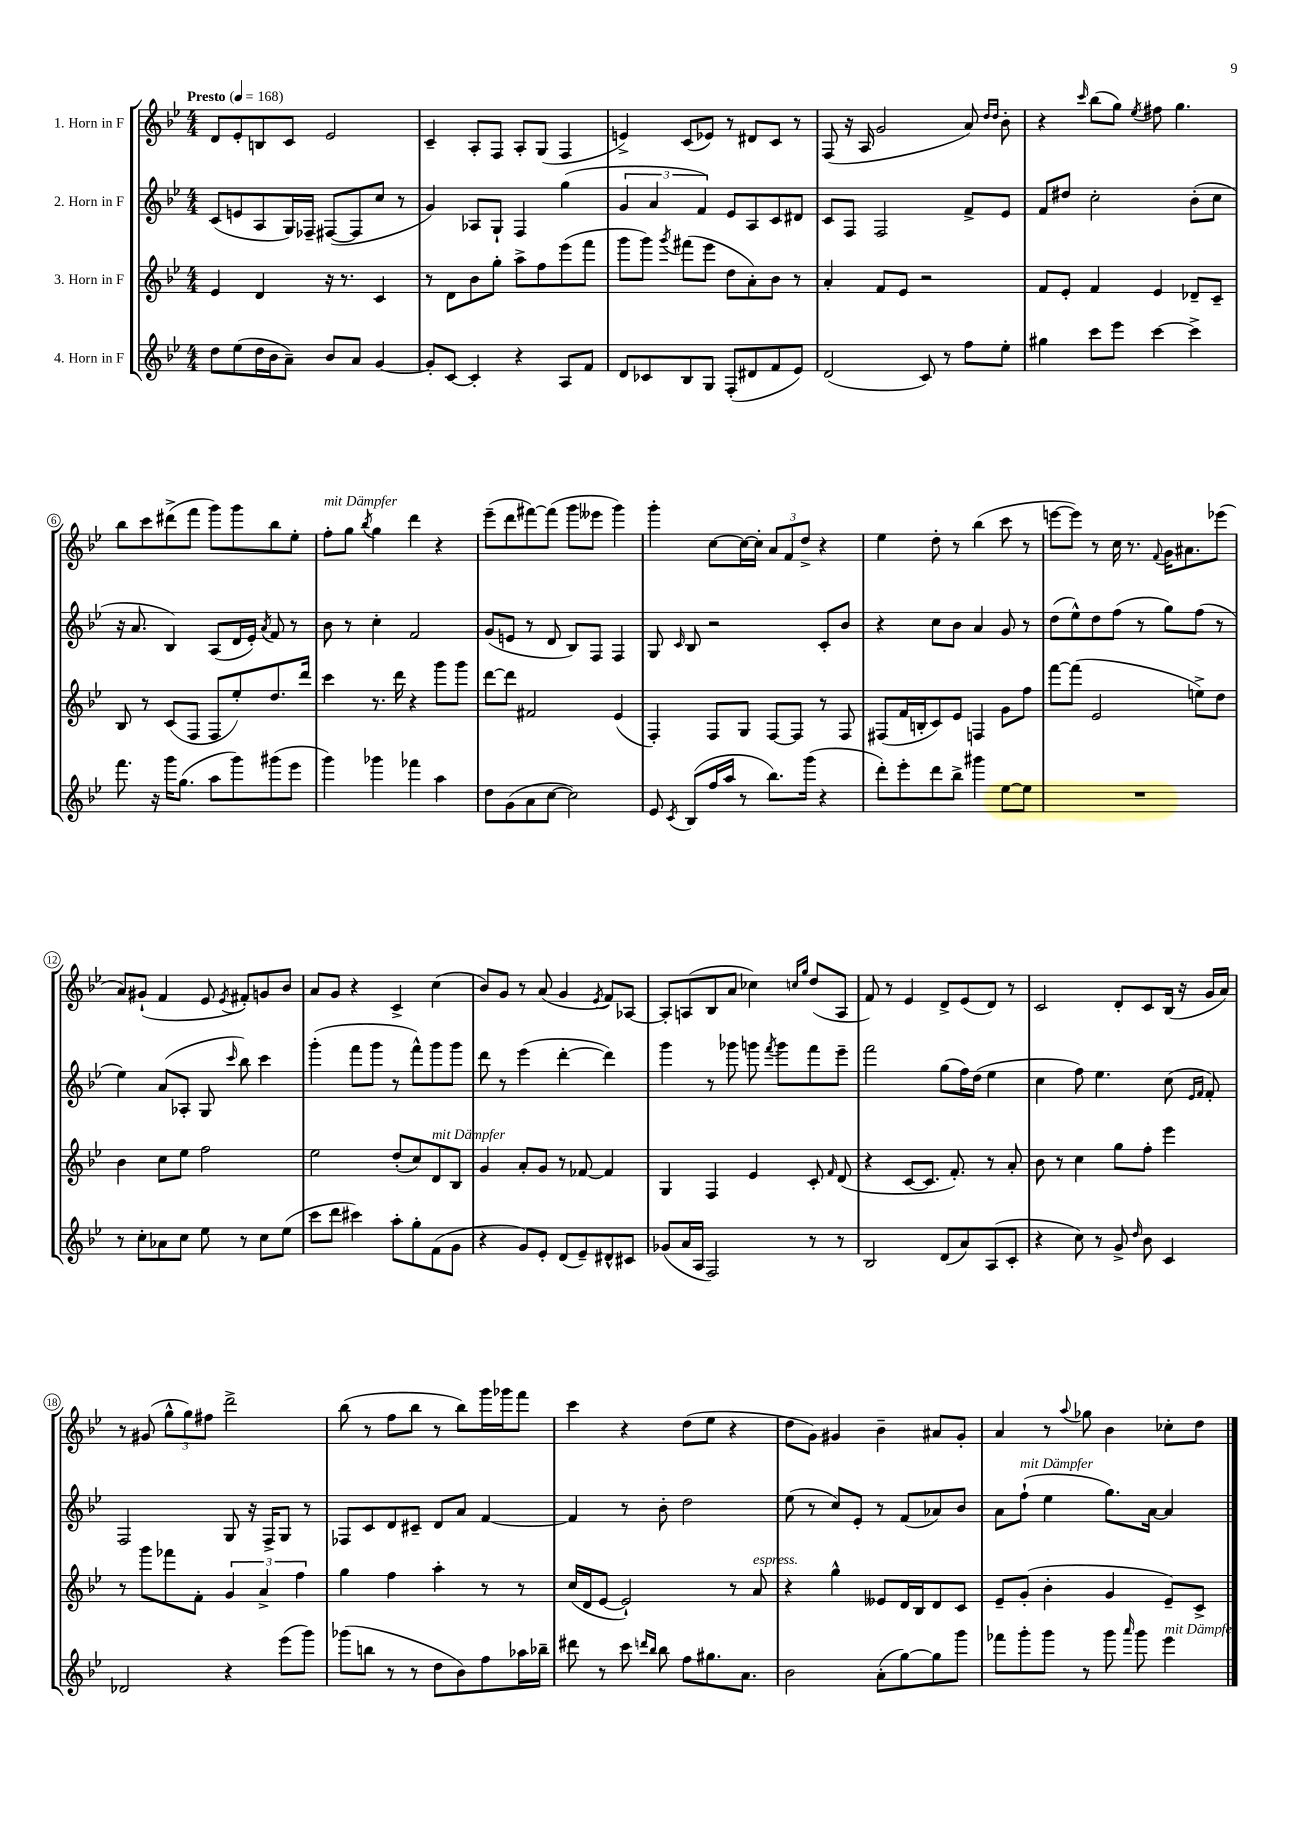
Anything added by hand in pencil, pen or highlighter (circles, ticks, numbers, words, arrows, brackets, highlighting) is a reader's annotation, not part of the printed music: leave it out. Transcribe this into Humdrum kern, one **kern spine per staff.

**kern	**kern	**kern	**kern
*staff4	*staff3	*staff2	*staff1
*clefG2	*clefG2	*clefG2	*clefG2
*k[b-e-]	*k[b-e-]	*k[b-e-]	*k[b-e-]
*M4/4	*M4/4	*M4/4	*M4/4
*MM168	*MM168	*MM168	*MM168
8dd\L	4e-/	(8c/L	8d/L
(8ee-\	.	8e/	8e-'/
16dd\L	4d/	8A/	8B/
16b-\J	.	.	.
8a~\J)	.	16G/L)	8c/J
.	.	16F-~/JJ	.
8b-/L	16r	([8F#/L	2e-/
.	8.r	.	.
8a/J	.	8F#/]	.
[4g/	4c/	8cc/J	.
.	.	8r	.
=	=	=	=
8g'/]L	8r	4g/)	4c~/
[8c/J	8d\L	.	.
4c'/]	8b-\	8A-/L	8A'/L
.	8gg'\J	8G`/J	8F/J
4r	8aa^\L	4F/	8A'/L
.	8ff\	.	(8G/J
8A/L	(8eee-\	(4gg\	4F/
8f/J	8fff\J	.	.
=	=	=	=
8d/L	8ggg\L	6g/	4e^/)
8c-/	8ggg\J)	.	.
.	.	6a/	.
.	8qggg/	.	.
8B-/	(8fff#\L	.	(8c/L
.	.	6f/)	.
8G/J	8eee-\J	.	8e-/J)
(8F'/L	8dd\L	8e-/L	8r
8d#/	8a'\)	8A/	8d#/L
8f/	8b-\J	8c/	8c/J
8e-/J)	8r	8d#/J	8r
=	=	=	=
(2d/	4a'/	8c/L	(8F/
.	.	8F/J	16r
.	.	.	16A/
.	8f/L	2F/	2g/
.	8e-/J	.	.
8c/)	2r	.	.
8r	.	.	.
8ff\L	.	8f^/L	8a/)
.	.	.	16qqdd/LL
.	.	.	16qqdd/JJ
8ee-'\J	.	8e-/J	8b-'\
=	=	=	=
4gg#\	8f/L	8f/L	4r
.	8e-'/J	8dd#/J	.
.	.	.	16qqccc/
8ccc\L	4f/	2cc'\	(8bb-\L
8eee-\J	.	.	8gg\J)
.	.	.	8qee-/
[4ccc\	4e-/	.	8ff#\
.	.	.	4.gg\
4ccc^\]	8d-~/L	(8b-'\L	.
.	8c~/J	8cc\J	.
=	=	=	=
8.fff\	8B-/	16r	8bb-\L
.	.	8.a/	.
.	8r	.	8ccc\
16r	.	.	.
16ggg\LK	(8c/L	4B-/)	(8ddd#^\
(8.gg\J	.	.	.
.	8F/J	.	8fff\J
8aa\L	8F/L	(8A/L	8ggg\L)
8ggg\)	8ee-'/)	16d/L	8ggg\
.	.	16e-'/JJ)	.
.	.	8qa/	.
(8ggg#\	8.dd/	8f/	8bb-\
8eee-\J	.	8r	8ee-'\J
.	16ddd/Jk	.	.
=	=	=	=
4ggg\)	4ccc\	8b-\	8ff'\L
.	.	8r	8gg\J
.	.	.	8qbb-/
4ggg-\	8.r	4cc'\	4gg\
.	16ddd\	.	.
4fff-\	4r	2f/	4ddd\
4aa\	8ggg\L	.	4r
.	8ggg\J	.	.
=	=	=	=
8dd\L	[8ddd\L	(8g/L	(8eee-~\L
(8g\	8ddd\]J	8e/J	8ddd\
8a\	2f#/	8r	[8fff#\)
[8cc\J	.	8d/	(8fff#\]J
2cc\])	.	8B-/L)	8ggg\L
.	.	8F/J	8eee--\J
.	(4e-/	4F/	4ggg\)
=	=	=	=
8e-/	4F'/)	8G/	4ggg'\
8qc/	.	16qqc/	.
(8B-/L	.	8B-/	.
16ff/L	8F/L	2r	[8cc\L
16aa/JJ	.	.	.
8r	8G/J	.	16cc\_L
.	.	.	16cc'\]JJ
8.bb-\L)	[8F/L	.	12a/L
.	.	.	12f/
.	8F/]J	.	.
.	.	.	12dd^/J
(16ggg\Jk	.	.	.
4r	8r	8c'/L	4r
.	8F/	8b-/J	.
=	=	=	=
8ddd'\L)	(8F#/L	4r	4ee-\
8eee-'\	16f/L	.	.
.	16B'/J	.	.
8ddd\	8c/)	8cc\L	8dd'\
8bb-^\J	8e-/J	8b-\J	8r
4ggg#\	4F/	4a/	(4bb-\
[8ee-\L	8g\L	8g/	8ccc\
8ee-\]J	8ff\J	8r	8r
=	=	=	=
1r	[8fff\L	(8dd\L	[8eee\L
.	(8fff\]J	8ee-^^\)	8eee\]J)
.	2e-/	8dd\	8r
.	.	(8ff\J	16cc\
.	.	.	8.r
.	.	8r	.
.	.	.	8qqf/
.	.	8gg\L)	16g\LK
.	.	.	8.a#\
.	8ee^\L)	(8ff\J	.
.	8dd\J	8r	(8eee-\J
=	=	=	=
8r	4b-\	4ee-\)	8a/L)
8cc'\L	.	.	(8g#`/J
8a-\	8cc\L	(8a/L	4f/
8cc\J	8ee-\J	8A-'/J	.
8ee-\	2ff\	8G/	8e-/
.	.	16qqccc/	8qe-/
8r	.	8bb-\)	8f#'/L)
8cc\L	.	4ccc\	8g/
(8ee-\J	.	.	8b-/J
=	=	=	=
8ccc\L	2ee-\	(4ggg'\	8a/L
8ddd\J	.	.	8g/J
4ccc#\)	.	8fff\L	4r
.	.	8ggg\J	.
8aa'\L	(8dd'/L	8r	4c^/
8gg'\	8cc/)	8fff^^\L)	.
(8f\	8d/	8ggg\	(4cc\
8g\J	8B-/J	8ggg\J	.
=	=	=	=
4r	4g/	8ddd\	8b-/L)
.	.	8r	8g/J
8g/L)	8a'/L	(4eee-\	8r
8e-'/J	8g/J	.	(8a/
(8d/L	8r	[4ddd'\	4g/
8e-~/)	[8f-/	.	.
.	.	.	8qe-/
8d#^^/	4f-/]	4ddd\])	8f/L)
8c#/J	.	.	[8A-/J
=	=	=	=
(8g-/L	4G/	4ggg\	8A-'/]L
16a/L	.	.	(8A/
16A/JJ	.	.	.
2F/)	4F/	8r	8B-/
.	.	8ggg-\	8a/J
.	4e-/	8ggg\	4cc-\)
.	.	8qfff/	.
.	.	8ggg\L	.
.	.	.	16qqcc/LL
.	.	.	16qqgg/JJ
8r	8c'/	8fff\	(8dd/L
.	16qqf/	.	.
8r	(8d/	8eee-~\J	8A/J
=	=	=	=
2B-/	4r	2fff\	8f/)
.	.	.	8r
.	[8c/L	.	4e-/
.	8.c/]J	.	.
(8d/L	.	(8gg\L	8d^/L
.	8.f'/)	.	.
8a/)	.	16ff\L)	(8e-/
.	.	(16dd\JJ	.
(8A/	8r	4ee-\	8d/J)
8c'/J	8a'/	.	8r
=	=	=	=
4r	8b-\	4cc\	2c/
.	8r	.	.
8cc\)	4cc\	8ff\)	.
8r	.	4.ee-\	.
8g^/	8gg\L	.	8d'/L
16qqdd/	.	.	.
8b-\	8ff'\J	.	8c/
4c/	4eee-\	(8cc\	(16B-/Jk
.	.	.	16r
.	.	16qqe-/LL	.
.	.	16qqf/JJ	.
.	.	8f'/)	16g/LL
.	.	.	16a/JJ)
=	=	=	=
2d-/	8r	2F/	8r
.	8ggg\L	.	(8g#/
.	8fff-\	.	12gg^^\L
.	.	.	12gg\)
.	8f'\J	.	.
.	.	.	12ff#\J
4r	6g/	8G/	2ddd^\
.	.	16r	.
.	6a^/	.	.
.	.	16F^/LK	.
(8eee-\L	.	8G/J	.
.	6ff\	.	.
8ggg\J)	.	8r	.
=	=	=	=
(8ggg-\L	4gg\	8F-/L	(8bb-\
8bb\J	.	8c/	8r
8r	4ff\	8d/	8ff\L
8r	.	8c#~/J	8bb-\J
8dd\L	4aa'\	8d/L	8r
8b-\)	.	8a/J	8bb-\L)
8ff\	8r	[4f/	16ggg\L
.	.	.	16ggg-\J
16aa-\L	8r	.	8fff\J
16bb-~\JJ	.	.	.
=	=	=	=
8ddd#\	(16cc/LL	4f/]	4ccc\
.	16d/J	.	.
8r	[8e-/J	.	.
8ccc\	2e-`/])	8r	4r
16qqddd/LL	.	.	.
16qqbb-/JJ	.	.	.
8bb-\	.	8b-'\	.
8ff\L	.	2dd\	(8dd\L
8.gg#\	.	.	8ee-\J
.	8r	.	4r
8.a\J	.	.	.
.	8a/	.	.
=	=	=	=
2b-\	4r	(8ee-\	8dd\L
.	.	8r	8g\J)
.	4gg^^\	8cc/L)	4g#/
.	.	8e-'/J	.
(8a'\L	8e--/L	8r	4b-~\
[8gg\)	16d/L	(8f/L	.
.	16B-/J	.	.
8gg\]	8d/	8a-/)	8a#/L
8ggg\J	8c/J	8b-/J	8g#'/J
=	=	=	=
8fff-\L	8e-~/L	8a\L	4a/
8ggg'\	(8g'/J	(8ff`\J	.
8ggg\J	4b-'\	4ee-\	8r
.	.	.	8qqaa/
8r	.	.	8gg-\
8ggg\	4g/	8.gg\L)	4b-\
16qqaaa/	.	.	.
8ggg\	.	.	.
.	.	[16a\Jk	.
4eee-\	8e-~/L)	4a/]	8cc-'\L
.	8c^/J	.	8dd\J
==	==	==	==
*-	*-	*-	*-
